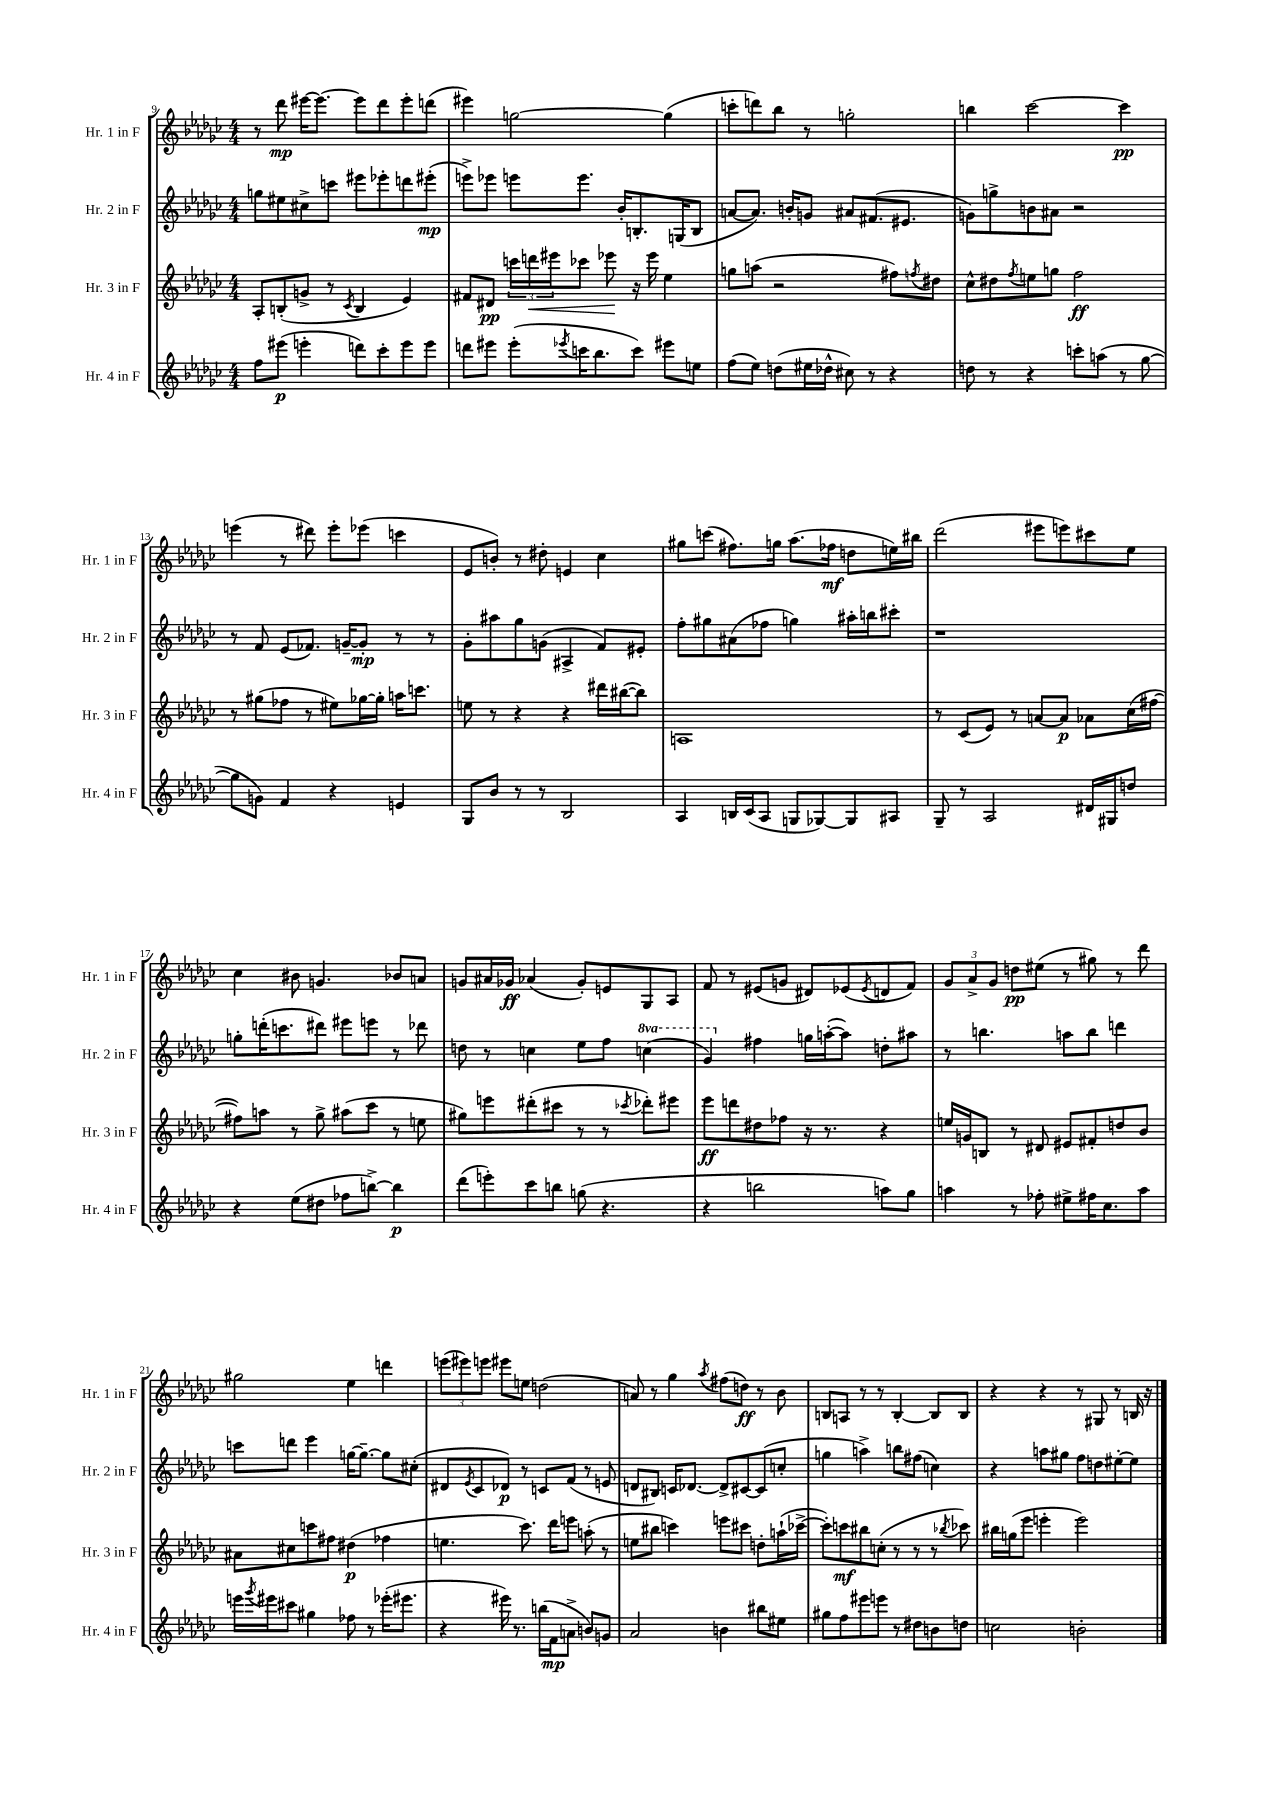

**kern	**dynam	**kern	**dynam	**kern	**dynam	**kern	**dynam
*part4	*part4	*part3	*part3	*part2	*part2	*part1	*part1
*staff4	*staff4	*staff3	*staff3	*staff2	*staff2	*staff1	*staff1
*I"Hr. 4 in F	*	*I"Hr. 3 in F	*	*I"Hr. 2 in F	*	*I"Hr. 1 in F	*
*I'Hr. 4 in F	*	*I'Hr. 3 in F	*	*I'Hr. 2 in F	*	*I'Hr. 1 in F	*
*clefG2	*	*clefG2	*	*clefG2	*	*clefG2	*
*k[b-e-a-d-g-c-]	*	*k[b-e-a-d-g-c-]	*	*k[b-e-a-d-g-c-]	*	*k[b-e-a-d-g-c-]	*
*M4/4	*	*M4/4	*	*M4/4	*	*M4/4	*
=9	=9	=9	=9	=9	=9	=9	=9
8ff\L	.	8A-'/L	.	8ggn\L	.	8r	.
(8eee#X\J	p	(8Bn'/	.	8ee#X\	.	8ddd-\	mp
4eeen'\	.	8gn^/J	.	8cc#X^\	.	[16eee#X\KL	.
.	.	.	.	.	.	8.eee#\J_	.
.	.	8r	.	8cccn\J	.	.	.
.	.	8qc-/	.	.	.	.	.
8dddn\L)	.	4B/	.	8eee#X\L	.	8eee#\L]	.
8ccc-'\	.	.	.	8eee-X'\	.	8ddd-\	.
8eee\	.	4e-/)	.	8dddn\	.	8eee#'\	.
8eee\J	.	.	.	(8eee#X'\J	mp	(8dddn\J	.
=10	=10	=10	=10	=10	=10	=10	=10
8dddn\L	.	8f#X/L	.	8eeen^\L)	.	4eee#X\)	.
8eee#X\J	.	8d#X/J	pp	8eee-X\J	.	.	.
(8eee#'\L	.	24cccn\LL	.	8eeen\L	.	[2ggn\	.
!	!	!	!LO:HP:b	!	!	!	!
.	.	24dddn\	<	.	.	.	.
.	.	24eee#X\J	.	.	.	.	.
8qeee-X/	.	.	.	.	.	.	.
16cccn\K	.	8ccc-X\J	.	8.eee\J	.	.	.
8.bb-\	.	.	.	.	.	.	.
.	.	8eee-X\	.	.	.	.	.
.	.	.	.	16b-'/KL	.	.	.
8ccc\J)	.	16r	[	8.Bn'/	.	.	.
.	.	16eee-\	.	.	.	.	.
8eee#X\L	.	4ee-\	.	.	.	(4gg\]	.
.	.	.	.	(16Gn/K	.	.	.
8een\J	.	.	.	8B/J	.	.	.
=11	=11	=11	=11	=11	=11	=11	=11
(8ff\L	.	8ggn\L	.	[8an/L	.	8cccn'\L	.
8ee-\J)	.	(8aan\J	.	8.a/J])	.	8dddn\)	.
(8ddn\L	.	2r	.	.	.	8bb-\J	.
.	.	.	.	16bn'/KL	.	.	.
16ee#X\L	.	.	.	8gn/J	.	8r	.
16dd-X^^\JJ	.	.	.	.	.	.	.
8cc#X\)	.	.	.	8a#X/L	.	2ggn'\	.
8r	.	.	.	(8.f#X/	.	.	.
4r	.	8ff#X\L)	.	.	.	.	.
.	.	.	.	8.e#X/J	.	.	.
.	.	8qffn/	.	.	.	.	.
.	.	8dd#X\J	.	.	.	.	.
=12	=12	=12	=12	=12	=12	=12	=12
8ddn\	.	8cc-^^\L	.	8gn\L)	.	4bbn\	.
8r	.	8dd#X\	.	8ggn^\	.	.	.
.	.	8qff/	.	.	.	.	.
4r	.	8een\	.	8bn\	.	[2ccc-\	.
.	.	8ggn\J	.	8a#X\J	.	.	.
8cccn'\L	.	2ff\	ff	2r	.	.	.
(8aan\J	.	.	.	.	.	.	.
8r	.	.	.	.	.	4ccc-\]	pp
[8gg-\	.	.	.	.	.	.	.
!!LO:LB:g=z
=13	=13	=13	=13	=13	=13	=13	=13
8gg-\L]	.	8r	.	8r	.	(4eeen\	.
8gn\J)	.	(8gg#X\L	.	8f/	.	.	.
4f/	.	8ff-X\J	.	(8e-/L	.	8r	.
.	.	8r	.	8.f-X/J)	.	8ddd#X\)	.
4r	.	8ee#X\L)	.	.	.	8eee'\L	.
.	.	.	.	[16gn~/KL	.	.	.
.	.	[16gg-X\L	.	8g'/J]	mp	(8eee-X\J	.
.	.	16gg-'\JJ]	.	.	.	.	.
4en/	.	16aan\KL	.	8r	.	4cccn\	.
.	.	8.cccn\J	.	.	.	.	.
.	.	.	.	8r	.	.	.
=14	=14	=14	=14	=14	=14	=14	=14
8G-/L	.	8een\	.	8g-'\L	.	8e-/L	.
8b-/J	.	8r	.	8aa#X\	.	8bn'/J)	.
8r	.	4r	.	8gg-\	.	8r	.
8r	.	.	.	(8gn\J	.	8dd#X'\	.
2B-/	.	4r	.	4A#X^/	.	4en/	.
.	.	16ddd#X\LL	.	8f/L)	.	4cc-\	.
.	.	([16bb#X\J	.	.	.	.	.
.	.	8bb#\J])	.	8e#X'/J	.	.	.
=15	=15	=15	=15	=15	=15	=15	=15
4A-/	.	1An	.	8ff'\L	.	8gg#X\L	.
.	.	.	.	8gg#X\	.	(8cccn\J	.
16Bn/LL	.	.	.	(8a#X\	.	8.ff#X\L)	.
(16c-/J	.	.	.	.	.	.	.
8A-/J	.	.	.	8ff-X\J	.	.	.
.	.	.	.	.	.	16ggn\Jk	.
8Gn/L	.	.	.	4ggn\)	.	(8.aa-\L	.
[8G-X/)	.	.	.	.	.	.	.
.	.	.	.	.	.	16ff-X\Jk	mf
8G-/]	.	.	.	16aa#X'\LL	.	8ddn\L	.
.	.	.	.	16bbn\J	.	.	.
8A#X/J	.	.	.	8ccc#X'\J	.	16een\L)	.
.	.	.	.	.	.	16bb#X\JJ	.
=16	=16	=16	=16	=16	=16	=16	=16
8G-~/	.	8r	.	1r	.	(2ddd-\	.
8r	.	(8c-/L	.	.	.	.	.
2A-/	.	8e-/J)	.	.	.	.	.
.	.	8r	.	.	.	.	.
.	.	[8an/L	.	.	.	8eee#X\L	.
.	.	8a/J]	p	.	.	8eeen\)	.
16d#X/LL	.	8a-X\L	.	.	.	8ccc#X\	.
16G#X/J	.	.	.	.	.	.	.
8ddn/J	.	(16cc-\L	.	.	.	8ee-\J	.
.	.	[16ff#X\JJ	.	.	.	.	.
!!LO:LB:g=z
=17	=17	=17	=17	=17	=17	=17	=17
4r	.	8ff#X\L])	.	8ggn'\L	.	4cc-\	.
.	.	8aan\J	.	(16dddn'\K	.	.	.
.	.	.	.	8.cccn\	.	.	.
(8ee-\L	.	8r	.	.	.	8b#X\	.
8dd#X\J	.	8gg-^\	.	8ddd#X\J)	.	4.gn/	.
8ff-X\L	.	(8aa#X\L	.	8eee#X\L	.	.	.
[8bbn^\J)	.	8ccc-\J	.	8eeen\J	.	.	.
4bb\]	p	8r	.	8r	.	8b-X/L	.
.	.	8een\	.	8ddd-X\	.	8an/J	.
=18	=18	=18	=18	=18	=18	=18	=18
(8ddd-\L	.	8gg#X\L)	.	8ddn\	.	8gn/L	.
8eeen'\)	.	8eeen\	.	8r	.	16a#X/L	.
.	.	.	.	.	.	16g-X/JJ	ff
8ccc-\	.	(8ddd#X'\	.	4ccn\	.	(4a-X/	.
8bbn\J	.	8ccc#X\J	.	.	.	.	.
(8ggn\	.	8r	.	8ee-\L	.	8g-'/L)	.
4.r	.	8r	.	8ff\J	.	8en/	.
.	.	8qccc-X/	.	.	.	.	.
*	*	*	*	*8va	*	*	*
.	.	8ddd-X'\L)	.	(4cccn\	.	8G-/	.
.	.	8eee#X\J	.	.	.	8A-/J	.
=19	=19	=19	=19	=19	=19	=19	=19
4r	.	8eee-\L	ff	4gg-/)	.	8f/	.
.	.	8dddn\	.	.	.	8r	.
*	*	*	*	*X8va	*	*	*
2bbn\	.	8dd#X\	.	4ff#X\	.	(8e#X/L	.
.	.	8ff-X\J	.	.	.	8gn/J	.
.	.	16r	.	16ggn\LL	.	8d#X/L)	.
.	.	8.r	.	([16aan'\J	.	.	.
.	.	.	.	8aa\J])	.	(8e-X/	.
.	.	.	.	.	.	8qe-/	.
8aan\L)	.	4r	.	8ddn'\L	.	8dn/	.
8gg-\J	.	.	.	8aa#X\J	.	8f/J)	.
=20	=20	=20	=20	=20	=20	=20	=20
4aan\	.	16een/LL	.	8r	.	12g-/L	.
.	.	16gn/J	.	.	.	.	.
.	.	.	.	.	.	12a-^/	.
.	.	8Bn/J	.	4.bbn\	.	.	.
.	.	.	.	.	.	12g-/J	.
8r	.	8r	.	.	.	8ddn\L	pp
8ff-X'\	.	8d#X/	.	.	.	(8ee#X\J	.
8ee#X^\L	.	8e#X/L	.	8aan\L	.	8r	.
16ff#X\K	.	8f#X'/	.	8bb\J	.	8gg#X\)	.
8.cc-\	.	.	.	.	.	.	.
.	.	8ddn/	.	4dddn\	.	8r	.
8aa\J	.	8b-/J	.	.	.	8ddd-\	.
!!LO:LB:g=z
=21	=21	=21	=21	=21	=21	=21	=21
16eeen\LL	.	8a#X\L	.	8cccn\L	.	2gg#X\	.
8qggg-/	.	.	.	.	.	.	.
16eee#X\J	.	.	.	.	.	.	.
8ccc#X\J	.	8cc#X\	.	8dddn\J	.	.	.
4gg#X\	.	8cccn\	.	4eee-\	.	.	.
.	.	8ff#X\J	.	.	.	.	.
8ff-X\	.	(4dd#X\	p	[16ggn\KL	.	4ee-\	.
.	.	.	.	8.gg~\J_	.	.	.
8r	.	.	.	.	.	.	.
(16eee-X'\KL	.	4ff-X\	.	8gg\L]	.	4dddn\	.
8.eee#X\J	.	.	.	.	.	.	.
.	.	.	.	(8cc#X'\J	.	.	.
=22	=22	=22	=22	=22	=22	=22	=22
4r	.	4.een\	.	8d#X/L	.	(12eeen\L	.
.	.	.	.	.	.	12eee#X\)	.
.	.	.	.	8qe-/	.	.	.
.	.	.	.	8c-/	.	.	.
.	.	.	.	.	.	12eeen\J	.
16eee#X\)	.	.	.	8d-X/J)	p	8eee#X\L	.
8.r	.	.	.	.	.	.	.
.	.	8.ccc-\)	.	8r	.	8een\J	.
(16bbn\LL	.	.	.	8cn/L	.	(2ddn\	.
16f\J	mp	16ddd-\KL	.	.	.	.	.
8an^\J	.	8eeen\J	.	(8f/J	.	.	.
8bn/L)	.	(8aan'\	.	8r	.	.	.
8gn/J	.	8r	.	8en/	.	.	.
=23	=23	=23	=23	=23	=23	=23	=23
2a-/	.	8een\L	.	8dn/L	.	8an/)	.
.	.	8bb#X\J	.	8B#X/J)	.	8r	.
.	.	4cccn\)	.	16cn/KL	.	4gg-\	.
.	.	.	.	[8.d-X/J	.	.	.
.	.	.	.	.	.	8qaa-/	.
4bn\	.	8eeen\L	.	8d-^/L]	.	(8ff#X\L	.
.	.	8ccc#X\J	.	[8c#X/	.	8ddn\J)	ff
8bb#X\L	.	8ddn'\L	.	(8c#/]	.	8r	.
8ee#X\J	.	(16aan`\L	.	8ccn'/J	.	8b-\	.
.	.	[16ccc-X^\JJ	.	.	.	.	.
=24	=24	=24	=24	=24	=24	=24	=24
8gg#X\L	.	8ccc-'\L])	.	4ggn\	.	8Bn/L	.
8ff\	.	8cccn\	mf	.	.	8An/J	.
8eee#X\	.	8bb#X\	.	4aan^\)	.	8r	.
8eeen\J	.	(8ccn'\J	.	.	.	8r	.
8r	.	8r	.	8bbn\L	.	[4B'/	.
8dd#X\L	.	8r	.	(8ff#X\J	.	.	.
8bn\	.	8r	.	4ccn\)	.	8B/L]	.
.	.	8qbb-X/	.	.	.	.	.
8ddn\J	.	8ccc-X\)	.	.	.	8B/J	.
=25	=25	=25	=25	=25	=25	=25	=25
2ccn\	.	16bb#X\LL	.	4r	.	4r	.
.	.	(16ggn\J	.	.	.	.	.
.	.	8eee-\J	.	.	.	.	.
.	.	4eeen'\	.	8aan\L	.	4r	.
.	.	.	.	8gg#X\J	.	.	.
2bn'\	.	2eee\)	.	8ff\L	.	8r	.
.	.	.	.	8ddn\	.	8G#X/	.
.	.	.	.	[8ee#X'\	.	8r	.
.	.	.	.	8ee#\J]	.	16Bn/	.
.	.	.	.	.	.	16r	.
==	==	==	==	==	==	==	==
*-	*-	*-	*-	*-	*-	*-	*-
